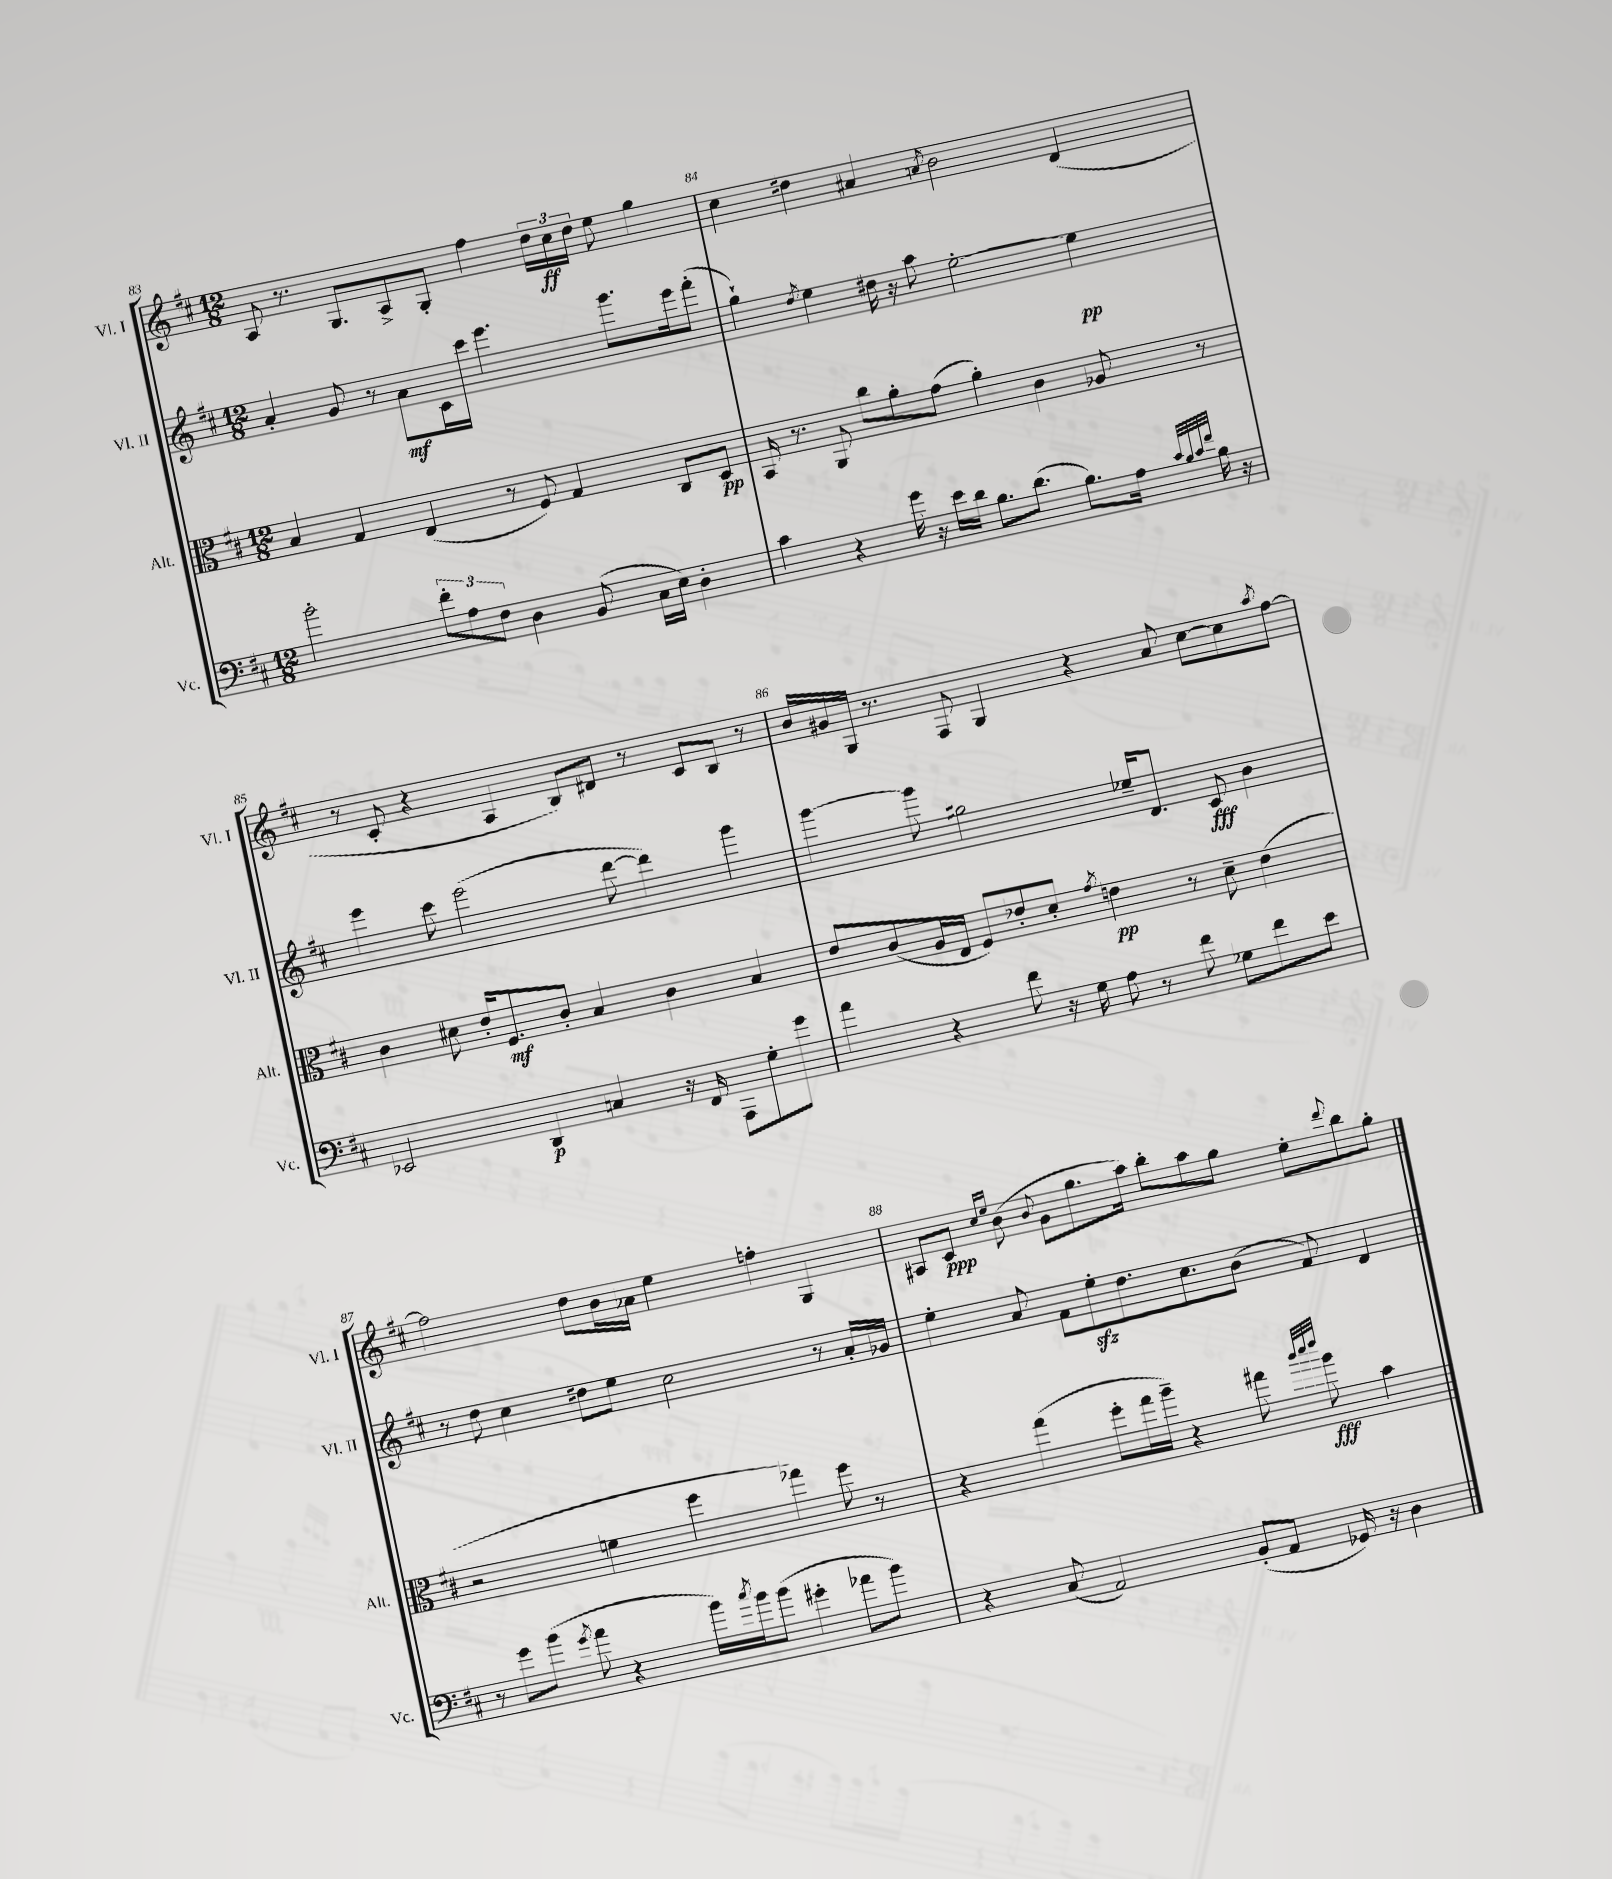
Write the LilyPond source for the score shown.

<<
\new StaffGroup <<
\new Staff = "s0" \with { instrumentName = "Vl. I" shortInstrumentName = "Vl. I" } {
    \clef treble \key d \major \numericTimeSignature \time 12/8
    a8 r8. g8. a8-> g8-. fis''4 \tuplet 3/2 { d''16 cis''16\ff d''16 } e''8 g''4 |
    cis''4 dis''4 ais'4 \acciaccatura { a'8 } b'2 d'4( |
    r8 cis'8-. r4 a4 b8) dis'8 r8 cis'8 b8 r8 |
    b'16 gis'16 g16 r8. fis8 g4 r4 a'8 cis''8~ cis''8 \acciaccatura { a''8 } fis''8~ |
    fis''2 d''8 b'16 aes'16 e''4 f''4-. g4 |
    ais8 cis'8\ppp \grace { cis''16 e''16 } b'8( \appoggiatura { b'8 } g'8 g''8. a''16) b''8-. a''8 g''8 e''8-. \appoggiatura { d'''8 } b''8 g''8-. \bar "|." |
}
\new Staff = "s1" \with { instrumentName = "Vl. II" shortInstrumentName = "Vl. II" } {
    \clef treble \key d \major \numericTimeSignature \time 12/8
    a'4-. g'8 r8 a'8\mf cis'16 cis'''16 e'''4. g'''8. e'''16 fis'''8-.( |
    g''4-!) \acciaccatura { d''8 } e''4 dis''16 r16 a''8 e''2~-. e''4\pp |
    e'''4 cis'''8 e'''2( d'''8~ d'''4) g'''4 |
    g'''4~ g'''8 gis''2 ees''16-- d'8. cis'8\fff b'4 |
    r8 d''8 cis''4 dis''8 e''8 cis''2 r8 a'16-. ges'16 |
    e''4-. a'8 fis'8 e''8-.\sfz d''8. cis''8. b'8( fis'8) d'4 \bar "|." |
}
\new Staff = "s2" \with { instrumentName = "Alt." shortInstrumentName = "Alt." } {
    \clef alto \key d \major \numericTimeSignature \time 12/8
    b4 g4 e4( r8 fis8) g4 cis8 d8\pp |
    b,16 r8. a,8 cis''8 a'8-. g'8( a'4-.) cis'4 aes8 r8 |
    cis'4 dis'8 e'16-. fis8.\mf cis'8-. b4 cis'4 b4 |
    e'8 cis'8( a16 e16 fis8) ees'8-. d'8-. \acciaccatura { g'8 } e'4\pp r8 d'8-- e'4( |
    r2 f'4 fis''4 ges''4) fis''8 r8 |
    r4 g''4( fis''8-. g''16 a''16--) r4 gis''8 \grace { cis'''32 d'''32 e'''32 } a''8\fff b'4 \bar "|." |
}
\new Staff = "s3" \with { instrumentName = "Vc." shortInstrumentName = "Vc." } {
    \clef bass \key d \major \numericTimeSignature \time 12/8
    b'2-. \tuplet 3/2 { fis'8-. a8 fis8 } d4 b,8( cis16 e16) d4-. |
    cis'4 r4 g'16 r16 e'16 d'16 b8. d'8.( b8.) a16 \grace { cis'32 b32 cis'32 fis'32 } b16 r16 |
    ees,2 d,4\p c4 r16 fis,16 a,,8 g8-. g'8 |
    a'4 r4 fis'8 r16 g16 a8 r8 fis'8 ges8 fis'8 e'8 |
    r8 g'8 b'8( \acciaccatura { g'8 } a'8 r4 b'16) \acciaccatura { cis''8 } b'16 b'8( gis'4-. aes'8 b'8) |
    r4 cis8( a,2) b,8-.( a,8 ges,16) r16 d4 \bar "|." |
}
>>
>>
\layout { \context { \Score currentBarNumber = #83 \override BarNumber.break-visibility = ##(#f #t #t) barNumberVisibility = #all-bar-numbers-visible } }
